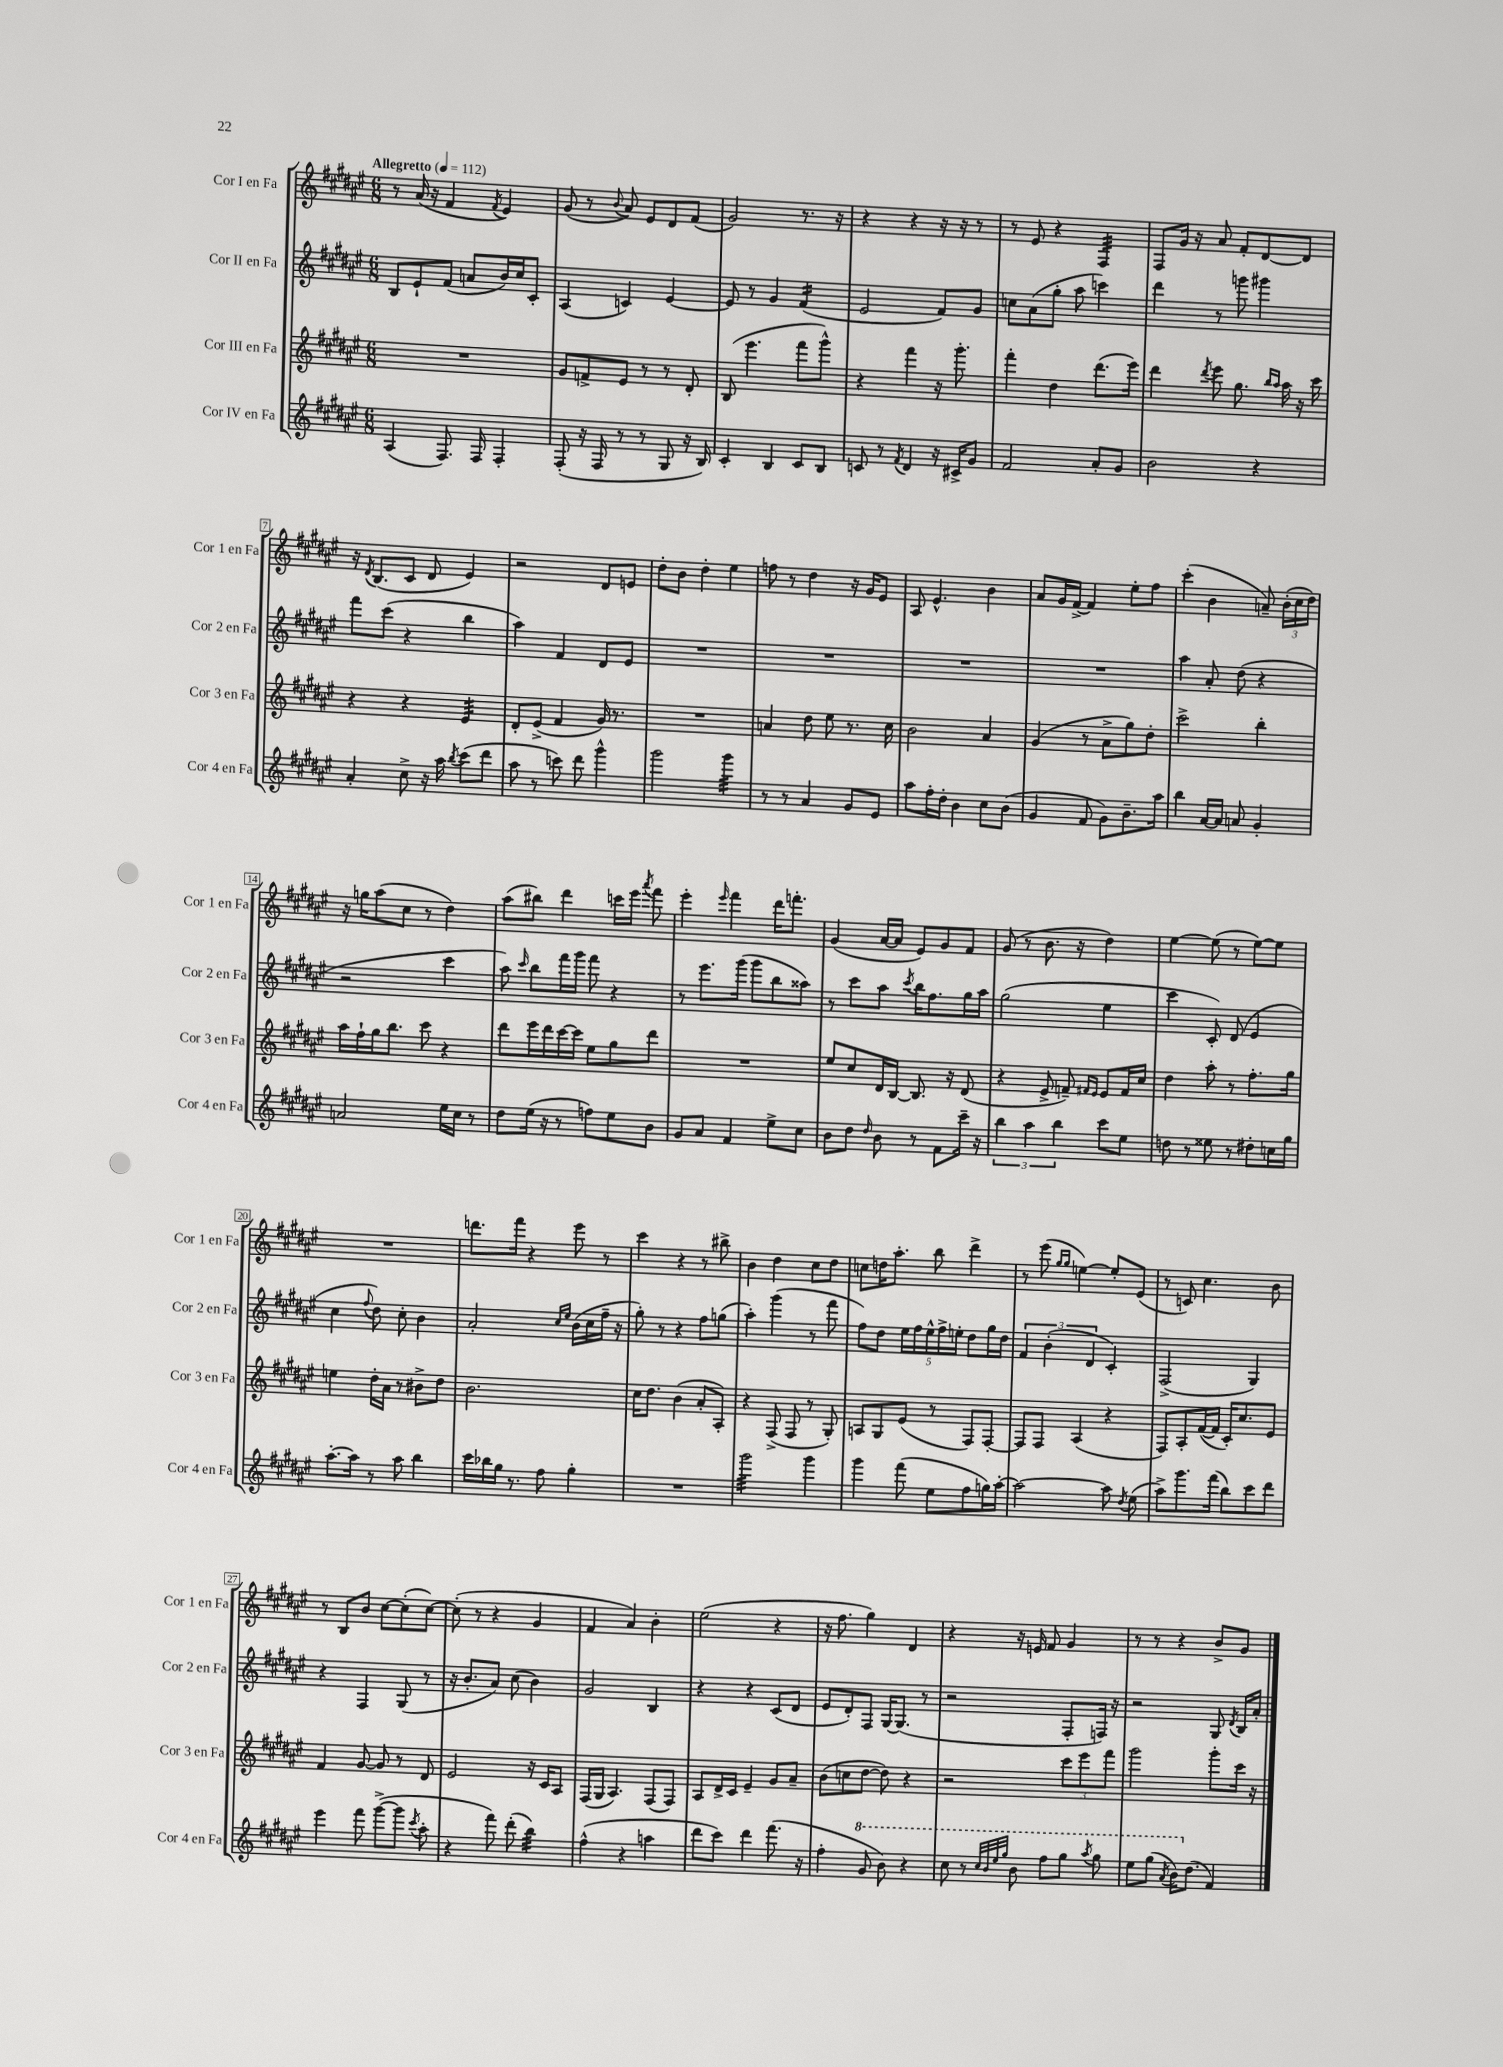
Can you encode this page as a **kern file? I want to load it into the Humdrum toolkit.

**kern	**kern	**kern	**kern
*staff4	*staff3	*staff2	*staff1
*clefG2	*clefG2	*clefG2	*clefG2
*k[f#c#g#d#a#e#]	*k[f#c#g#d#a#e#]	*k[f#c#g#d#a#e#]	*k[f#c#g#d#a#e#]
*M6/8	*M6/8	*M6/8	*M6/8
*MM112	*MM112	*MM112	*MM112
(4A#	2.r	8B	8r
.	.	8e#`	(16a#
.	.	.	16r
8.F#)	.	(8f#	4f#
.	.	8a	.
16F#	.	.	.
.	.	.	8qf#
4F#'	.	16b)	4e#)
.	.	16cc#	.
.	.	8c#'	.
=	=	=	=
(8F#'	8g#	(4A#	(8g#
16r	8f^	.	8r
16F#	.	.	.
.	.	.	8qqb
8r	8e#	4c)	8a#)
8r	8r	.	8e#
8G#	8r	[4e#	8d#
16r	8d#'	.	(8f#
16B)	.	.	.
=	=	=	=
4c#'	(8B	8e#]	2g#)
.	4.eee#	8r	.
4B	.	4g#	.
8c#	8fff#	(4f#	8.r
8B	8ggg#^^)	.	.
.	.	.	16r
=	=	=	=
8c	4r	2e#	4r
8r	.	.	.
8qf#	.	.	.
4d#	4fff#	.	4r
16r	16r	8f#)	16r
16c#^	8.ggg#'	.	16r
8g#	.	8g#	8r
=	=	=	=
2f#	4fff#'	8cc	8r
.	.	(8a#	8e#
.	4dd#	8gg#'	4r
.	.	8aa#	.
8a#'	(8.ddd#	4ccc)	4F#
8g#	.	.	.
.	16eee#)	.	.
=	=	=	=
2b	4ddd#	4ddd#	8F#
.	.	.	16g#
.	.	.	16r
.	8qddd#	.	.
.	8eee#	8r	8a#
.	8.gg#	8ggg	8f#'
4r	.	4ggg#	[8d#
.	16qqbb	.	.
.	16qqaa#	.	.
.	16aa#	.	.
.	16r	.	8d#]
.	16ccc#	.	.
=	=	=	=
4a#'	4r	8fff#	16r
.	.	.	8qd#
.	.	.	(8.B
.	.	(8ccc#	.
8cc#^	4r	4r	8c#
16r	.	.	8d#
16aa#	.	.	.
8qbb	.	.	.
(8ccc#	4e#	4bb	4e#)
8ddd#	.	.	.
=	=	=	=
8aa#	8d#'	4aa#)	2r
8r	(8e#^	.	.
8ccc)	4f#	4f#	.
8ddd#	.	.	.
4ggg#^^	16g#)	8d#	8d#
.	8.r	.	.
.	.	8e#	8e
=	=	=	=
2ggg#	2.r	2.r	8dd#'
.	.	.	8b
.	.	.	4dd#'
4ggg#	.	.	4ee#
=	=	=	=
8r	4a	2.r	8ff
8r	.	.	8r
4a#	8dd#	.	4dd#
.	8ee#	.	.
8g#	8.r	.	16r
.	.	.	16g#
8e#	.	.	8e#
.	16cc#	.	.
=	=	=	=
8aa#	2b	2.r	8A#
16ff#'	.	.	4.e#^^
16dd#'	.	.	.
4b	.	.	.
8cc#	4a#	.	4b
(8b	.	.	.
=	=	=	=
4g#	(4g#	2.r	8a#
.	.	.	16g#
.	.	.	[16f#^
8f#	8r	.	4f#]
8g#)	8a#^	.	.
8.b~	8gg#)	.	8ee#'
.	8dd#'	.	8ff#
16aa#	.	.	.
=	=	=	=
4bb	2ccc#^	4aa#	(4ccc#'
[16a#	.	8a#'	4b
16a#]	.	.	.
8a	.	(8dd#	.
4g#'	4bb'	4r	8a~)
.	.	.	(24b'
.	.	.	24cc#
.	.	.	24dd#)
=	=	=	=
2a	16aa#	2r	16r
.	16ff#`	.	16gg
.	16gg#	.	(8aa#
.	8.bb	.	.
.	.	.	8cc#
.	8ccc#	.	8r
16ee#	4r	4ccc#	4dd#)
16cc#	.	.	.
8r	.	.	.
=	=	=	=
8dd#	8ddd#	8aa#)	(8aa#
.	.	16qqccc#	.
(16ee#	16eee#	8bb	8bb#)
16r	16ddd#	.	.
8r	[16ccc#	16fff#	4ddd#
.	16ccc#]	16ggg#	.
8ff)	8ee#	8fff#	.
8ee#	8gg#	4r	16ccc
.	.	.	16eee#
.	.	.	8qaaa#
8b	8ddd#	.	8fff#
=	=	=	=
8g#	2.r	8r	4eee#'
8a#	.	8.eee#	.
.	.	.	16qqeee#
4f#	.	.	4fff#
.	.	(16ggg#	.
.	.	8ggg#	.
8ee#^	.	8bb	16ddd#
.	.	.	8.fff'
8cc#	.	8aa##)	.
=	=	=	=
8b	8ee#	8r	(4g#
8dd#	8cc#	8ccc#	.
16qqdd#	.	.	.
8b	16d#	8aa#	[16a#
.	[16B	.	16a#]
.	.	8qccc#	.
8r	8.B]	16bb	8e#)
.	.	8.ff#	.
8f#	.	.	8g#
.	16r	.	.
16ccc#~	(8d#	16gg#	8f#
16r	.	16aa#	.
=	=	=	=
6bb	4r	(2gg#	(8g#
.	.	.	8r
6aa#	.	.	.
.	8e#^	.	8.b
6bb	.	.	.
.	8f~)	.	.
.	.	.	16r
.	16qqf#	.	.
.	16qqe#	.	.
8ccc#	8e#	4ee#	4dd#)
8ee#	16f#	.	.
.	16cc#	.	.
=	=	=	=
8dd	4dd#	4ccc#	[4ee#
8r	.	.	.
8ee##	8aa#'	8c#')	(8ee#]
8r	8r	(8d#	8r
8dd#'	8.ff#'	4e#	[8ee#)
16cc	.	.	8ee#]
16gg#	16gg#	.	.
=	=	=	=
[8.aa#'	4ee	4cc#	2.r
16aa#]	.	.	.
.	.	8qqff#	.
8r	16dd#'	8dd#)	.
.	16a#	.	.
8aa#	8r	8cc#'	.
4bb	8b#^	4b	.
.	8dd#	.	.
=	=	=	=
16ccc#	2.b	2a#'	8.ddd
16bb-	.	.	.
16gg#	.	.	.
8.r	.	.	16fff#
.	.	.	4r
8ff#	.	.	.
.	.	16qqcc#	.
.	.	16qqee#	.
4gg#'	.	(16b	8eee#
.	.	16cc#	.
.	.	16ff#~	8r
.	.	16r	.
=	=	=	=
2.r	16cc#	8gg#')	4ccc#
.	8.dd#	.	.
.	.	8r	.
.	(4b	4r	4r
.	8a#'	8ff#	8r
.	8A#')	(8gg	8bb#^
=	=	=	=
2ggg#	4r	4aa#')	4b
.	(8F#^	(4ggg#	4dd#
.	8F#	.	.
4ggg#	8r	8r	8cc#
.	8G#')	8fff#	8dd#
=	=	=	=
4ggg#	8A	8ff#)	8cc
.	8G#	8dd#	16dd
.	.	.	8.aa#'
(8fff#	(8e#	20ee#	.
.	.	20ff#	.
.	.	20ee#^^	.
8ee#	8r	.	8bb
.	.	20ff#^	.
.	.	20ee'	.
8ff#	8F#)	8dd#	4ddd#^
16gg)	[8F#'	16gg#	.
[16aa#'	.	16dd#	.
=	=	=	=
2aa#_	8F#]	6f#	8r
.	8F#	.	(8eee#
.	.	(6b'	.
.	.	.	16qqgg#
.	.	.	16qqgg#
.	(4A#	.	[4ee)
.	.	6d#	.
8aa#]	4r	4c#')	8ee']
8qdd#	.	.	.
(8ee#	.	.	(8e#
=	=	=	=
8aa#^)	8F#)	(2F#^	8r
8.ggg#	8A#'	.	8c)
.	([16f#	.	4.cc#
(16fff#	16f#]	.	.
8bb)	16c#')	.	.
.	8.cc#	.	.
8ccc#	.	4G#)	.
8ddd#	8e#	.	8b
=	=	=	=
4eee#	4f#	4r	8r
.	.	.	8B
8fff#	[8g#	4F#	8b
([8ggg#^	8g#]	.	[8cc#
8ggg#]	8r	(8G#	(8cc#']
8qccc#	.	.	.
8aa#'	8d#	8r	[8cc#)
=	=	=	=
4r	2e#	16r	(8cc#']
.	.	8.b'	.
.	.	.	8r
8fff#)	.	8a#)	4r
(8ddd#'	.	(8cc#	.
4bb)	16r	4b)	4g#
.	16c#	.	.
.	8A#	.	.
=	=	=	=
(4ff#^^	(16F#	2g#	4f#
.	16G#	.	.
.	4.A#)	.	.
4r	.	.	4a#)
4aa	(8F#	4B	4b'
.	8F#)	.	.
=	=	=	=
8ddd#	8A#	4r	(2ee#
8ccc#)	16d#^	.	.
.	16c#	.	.
4ddd#	4e#~	4r	.
(8.fff#	8g#	(8c#	4r
.	8a#~	8d#	.
16r	.	.	.
=	=	=	=
4ff#'	(8b	8e#	16r
.	.	.	8.ff#
.	8cc	8d#')	.
8gg#	[8dd#	8F#	4gg#)
8bb)	8dd#])	[16G#	.
.	.	(8.G#]	.
4r	4r	.	4d#
.	.	8r	.
=	=	=	=
8ccc#	2r	2r	4r
8r	.	.	.
32qqccc#	.	.	.
32qqbb	.	.	.
32qqeee#	.	.	.
32qqggg#	.	.	.
8bb	.	.	16r
.	.	.	16e
8fff#	.	.	8f#
8ggg#	12ccc#	8F#'	4g#
.	12eee#	.	.
8qaaa#	.	.	.
8ggg#	.	16F)	.
.	12fff#	.	.
.	.	16r	.
=	=	=	=
8eee#	2ggg#	2r	8r
(8ggg#	.	.	8r
8qaa#	.	.	.
16bb)	.	.	4r
(8.dd#	.	.	.
4f#)	8ggg#'	8G#	8b^
.	.	8qd#	.
.	16ccc#	16B	8g#
.	16r	16a#'	.
==	==	==	==
*-	*-	*-	*-
